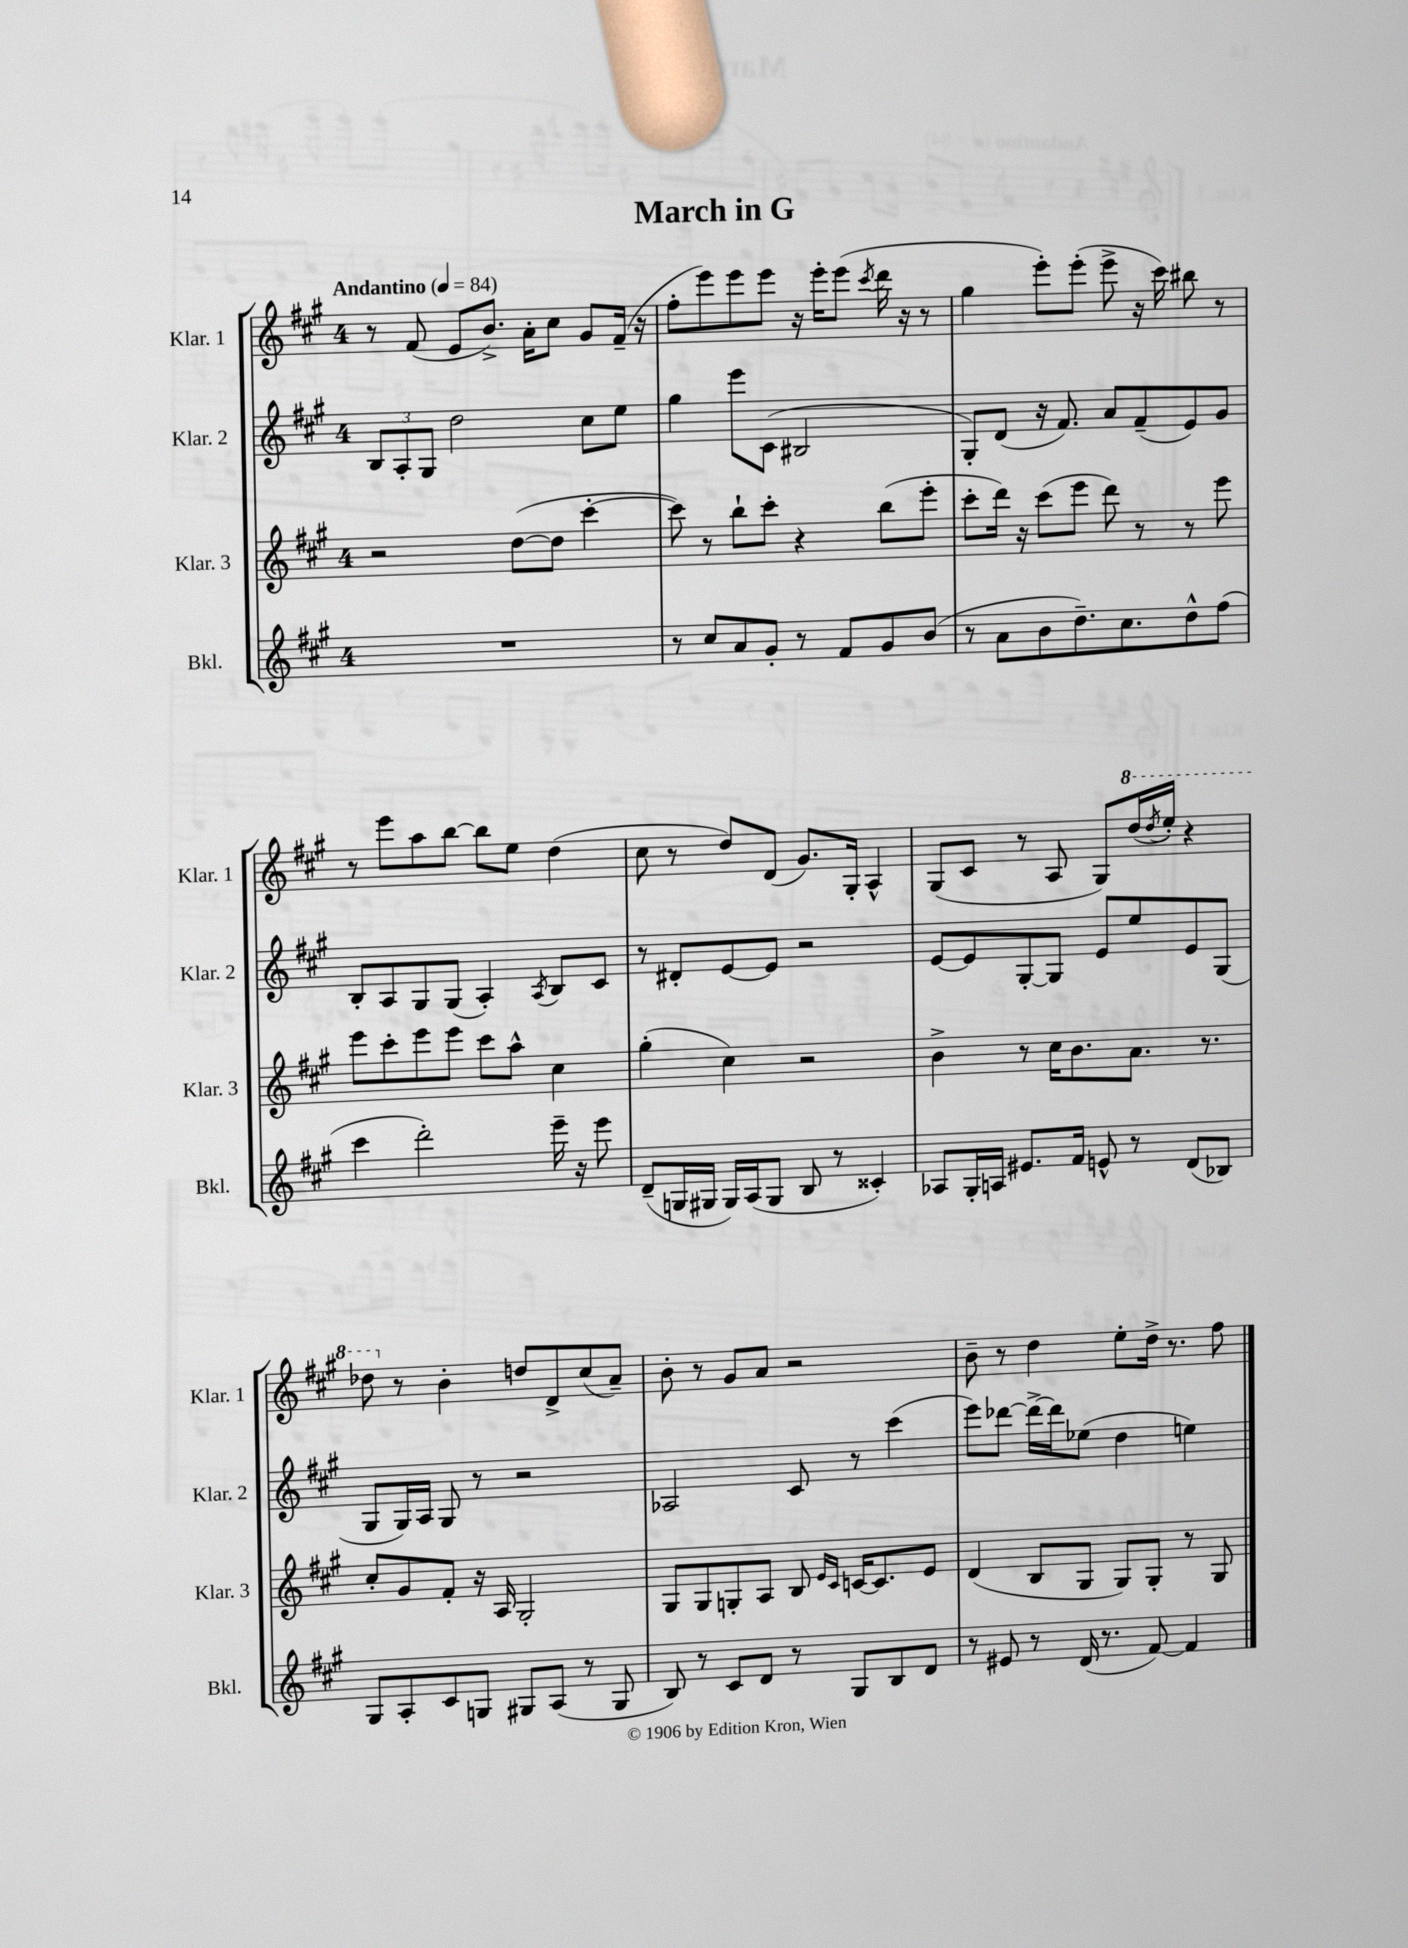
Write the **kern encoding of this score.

**kern	**kern	**kern	**kern
*staff4	*staff3	*staff2	*staff1
*clefG2	*clefG2	*clefG2	*clefG2
*k[f#c#g#]	*k[f#c#g#]	*k[f#c#g#]	*k[f#c#g#]
*M4/4	*M4/4	*M4/4	*M4/4
*MM84	*MM84	*MM84	*MM84
1r	2r	12B	8r
.	.	12A'	.
.	.	.	(8f#
.	.	12G#	.
.	.	2dd	8e
.	.	.	8.b^)
.	([8dd	.	.
.	.	.	16a'
.	8dd]	.	8cc#
.	[4ccc#'	8cc#	8g#
.	.	8ee	(16f#~
.	.	.	16r
=	=	=	=
8r	8ccc#])	4gg#	8ff#'
8cc#	8r	.	8eee)
8a	8bb`	8eee	8eee
8g#'	8ccc#'	(8c#	8eee
8r	4r	2B#	16r
.	.	.	16eee'
8f#	.	.	(8eee
.	.	.	8qccc#
8g#	(8bb	.	16ddd
.	.	.	16r
(8b	8eee'	.	8r
=	=	=	=
8r	8ccc#'	8G#')	4gg#
8a	16ddd)	(8d	.
.	16r	.	.
8b	(8ccc#	16r	8eee')
.	.	8.f#)	.
8.dd~)	8eee	.	(8eee'
.	8ddd)	8a	8eee^
8.cc#	.	.	.
.	8r	(8f#~	16r
.	.	.	16ccc#)
8dd^^	8r	8e)	8bb#
(8ff#	8eee	8g#	8r
=	=	=	=
4ccc#	8eee	8B'	8r
.	8ccc#'	8A	8eee
2ddd')	8eee	8G#	8aa
.	8eee	(8G#	[8bb
.	8ccc#	4A')	8bb]
.	8aa^^	.	8ee
.	.	8qA	.
16eee~	4cc#	8B	(4dd
16r	.	.	.
8eee	.	8c#	.
=	=	=	=
(8d~	(4gg#'	8r	8cc#
16G	.	8d#'	8r
16G#	.	.	.
16G#)	4cc#)	[8e	8dd)
(16A	.	.	.
8G#	.	8e]	(8d
8B	2r	2r	8.g#)
8r	.	.	.
.	.	.	16G#'
4c##')	.	.	4A^^
=	=	=	=
8A-	4b^	[8e	(8G#
16G#'	.	8e]	8c#
16A	.	.	.
8.e#	8r	[8G#'	8r
.	16cc#	8G#]	8A
16f#	8.b	.	.
8e^^	.	8e	8G#)
8r	8.a	8ee	(16ddd
.	.	.	8qddd
.	.	.	16eee')
(8d	.	8e	4r
.	8.r	.	.
8B-)	.	(8G#	.
=	=	=	=
8G#	8cc#'	8G#	8ddd-
8A'	8g#	16G#)	8r
.	.	16A	.
8c#	8f#'	8G#	4b'
8G	16r	8r	.
.	16A	.	.
8G#	2G#'	2r	8dd
(8A	.	.	8d^
8r	.	.	(8cc#
8G#	.	.	8a~)
=	=	=	=
8B)	8G#	2A-	8b'
8r	8G#	.	8r
8c#	8G'	.	8g#
8d	8A	.	8a
8r	8B	8c#	2r
.	16qqe	.	.
.	16qqc#	.	.
8G#	[16c	8r	.
.	8.c]	.	.
8B	.	(4ccc#	.
8d	8e	.	.
=	=	=	=
8r	(4d	8eee)	8b~
8e#	.	[8ddd-	8r
8r	8B	16ddd-^_	4dd
.	.	16ddd-]	.
(16d	8G#	(8ee-	.
8.r	.	.	.
.	8G#)	4dd	8ee'
[8f#)	8G#'	.	16dd^
.	.	.	8.r
4f#]	8r	4ee)	.
.	8G#	.	8ff#
==	==	==	==
*-	*-	*-	*-
